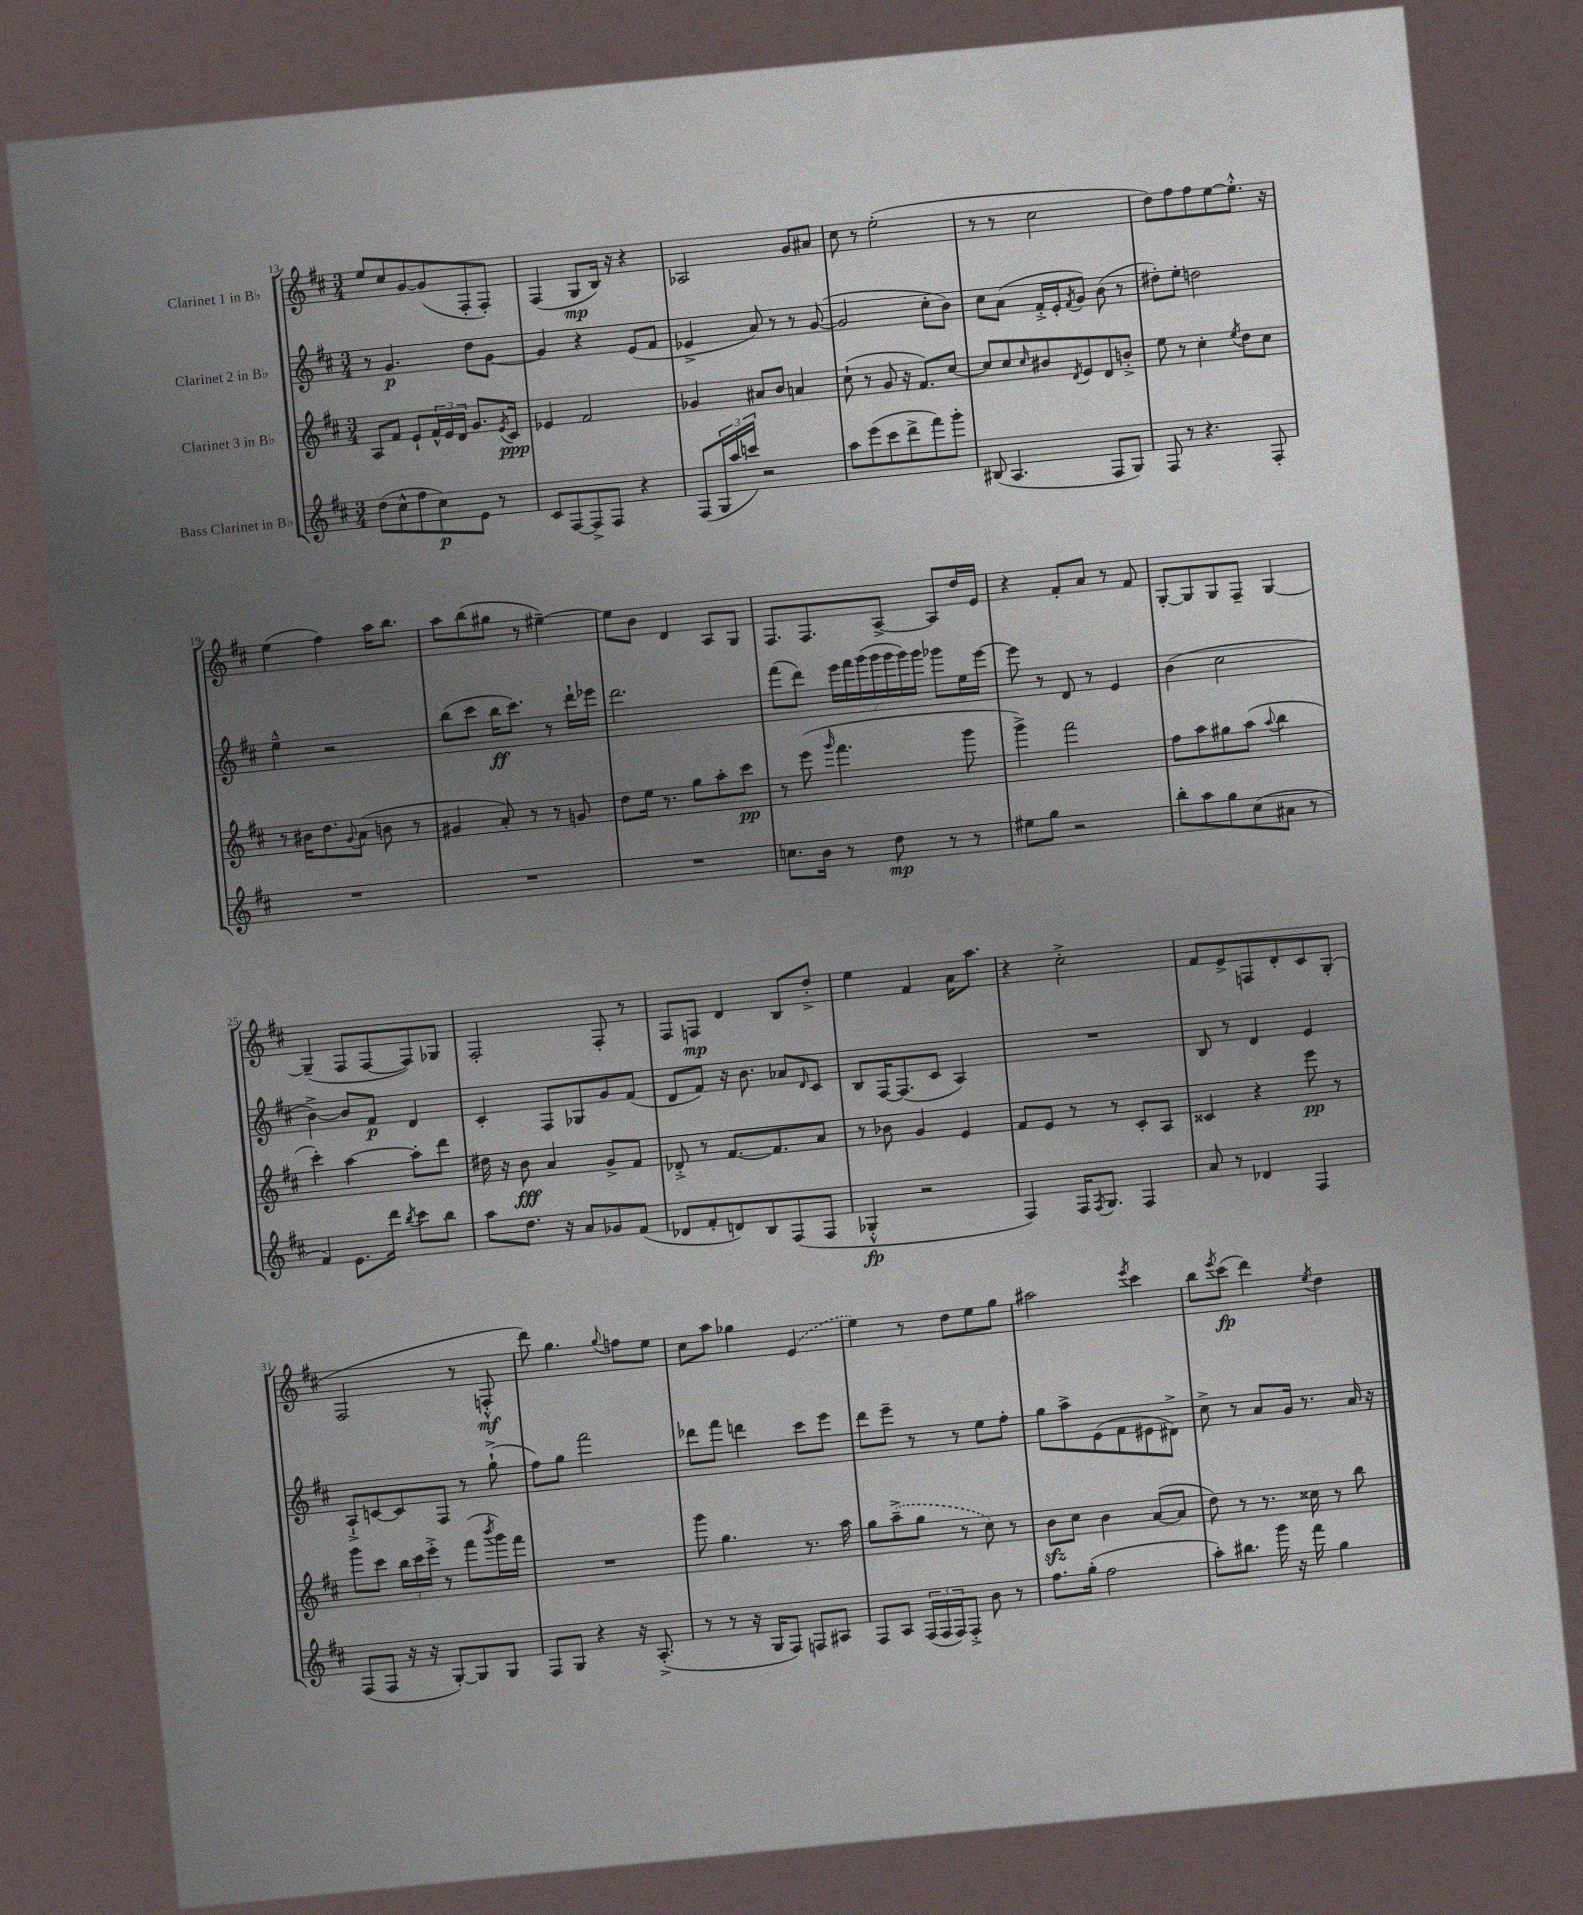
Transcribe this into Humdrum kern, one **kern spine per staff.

**kern	**dynam	**kern	**dynam	**kern	**dynam	**kern	**dynam
*part4	*part4	*part3	*part3	*part2	*part2	*part1	*part1
*staff4	*staff4	*staff3	*staff3	*staff2	*staff2	*staff1	*staff1
*I"Bass Clarinet in B♭	*	*I"Clarinet 3 in B♭	*	*I"Clarinet 2 in B♭	*	*I"Clarinet 1 in B♭	*
*clefG2	*	*clefG2	*	*clefG2	*	*clefG2	*
*k[f#c#]	*	*k[f#c#]	*	*k[f#c#]	*	*k[f#c#]	*
*M3/4	*	*M3/4	*	*M3/4	*	*M3/4	*
=13	=13	=13	=13	=13	=13	=13	=13
(8dd\L	.	8A/L	.	8r	.	8ee/L	.
8cc#^^\	.	8f#/J	.	4.g/	p	8cc#/	.
8ff#\	.	8e`/L	.	.	.	[8g/	.
8cc#\)	p	24f#^^/L	.	.	.	(8g/]	.
.	.	24e/	.	.	.	.	.
.	.	24d/JJ	.	.	.	.	.
8e\J	.	8.g/L	.	8dd\L	.	8F#'/	.
8r	.	.	.	[8g\J	.	8F#'/J)	.
.	.	8qe/	.	.	.	.	.
.	.	16c#/Jk	ppp	.	.	.	.
=14	=14	=14	=14	=14	=14	=14	=14
8c#/L	.	4e-X/	.	4g/]	.	(4F#/	.
[8F#/	.	.	.	.	.	.	.
8F#^/]	.	2f#/	.	4r	.	8G/L	mp
8F#/J	.	.	.	.	.	16B/Jk)	.
.	.	.	.	.	.	16r	.
4r	.	.	.	(8e/L	.	4r	.
.	.	.	.	8f#/J	.	.	.
=15	=15	=15	=15	=15	=15	=15	=15
(8F#/L	.	4g-X/	.	4e-X^/	.	2A-X/	.
24G/L	.	.	.	.	.	.	.
24aa/	.	.	.	.	.	.	.
24cccn/JJ)	.	.	.	.	.	.	.
2r	.	8a#X/L	.	8a/)	.	.	.
.	.	8b/J	.	8r	.	.	.
.	.	4an/	.	8r	.	8g/L	.
.	.	.	.	([8g/	.	8a#X/J	.
=16	=16	=16	=16	=16	=16	=16	=16
8aa\L	.	(8cc#`\	.	2g/]	.	8cc#\	.
(8eee\	.	8r	.	.	.	8r	.
8ccc#\	.	8g/	.	.	.	(2ee'\	.
8ddd^\	.	16r	.	.	.	.	.
.	.	8.f#/L)	.	.	.	.	.
8fff#\)	.	.	.	8cc#'\L	.	.	.
8ggg'\J	.	[8cc#/J	.	8b\J)	.	.	.
=17	=17	=17	=17	=17	=17	=17	=17
(8B#X/	.	8cc#/L]	.	8cc#\L	.	8r	.
4.A/	.	8cc#/	.	(8a\J	.	8r	.
.	.	16qqcc#/	.	.	.	.	.
.	.	8b#X/	.	16f#'^/LL	.	2cc#\	.
.	.	.	.	16e'/J	.	.	.
.	.	8qd/	.	8qf#/	.	.	.
.	.	8e/	.	8g/J)	.	.	.
8F#/L	.	8d/	.	(8b\	.	.	.
8G/J)	.	8bn'^/J	.	8r	.	.	.
=18	=18	=18	=18	=18	=18	=18	=18
8F#/	.	8ee\	.	8dd#X'\L)	.	8dd\L)	.
8r	.	8r	.	8ee'\J	.	8ff#\	.
4.r	.	4cc#'\	.	2ddn\	.	8ff#\	.
.	.	.	.	.	.	[8ee\	.
.	.	8qee/	.	.	.	.	.
.	.	8dd\L	.	.	.	8.ee'^^\J]	.
8F#'/	.	8cc#\J	.	.	.	.	.
.	.	.	.	.	.	16r	.
!!LO:LB:g=z
=19	=19	=19	=19	=19	=19	=19	=19
2.r	.	8r	.	4ee~^^\	.	(4ee\	.
.	.	16b#X\KL	.	.	.	.	.
.	.	8.dd\	.	.	.	.	.
.	.	.	.	2r	.	4ff#\)	.
.	.	8qqg/	.	.	.	.	.
.	.	(8a\J	.	.	.	.	.
.	.	8bn\	.	.	.	16aa\KL	.
.	.	.	.	.	.	8.bb\J	.
.	.	8r	.	.	.	.	.
=20	=20	=20	=20	=20	=20	=20	=20
2.r	.	4g#X/	.	(8bb\L	.	8aa\L	.
.	.	.	.	8ccc#\J	.	(8bb\	.
.	.	8a'/)	.	16bb\KL	ff	8gg#X\J	.
.	.	.	.	8.ccc#\J)	.	.	.
.	.	8r	.	.	.	8r	.
.	.	8r	.	8r	.	[4ee#X~\)	.
.	.	8gn/	.	16ddd`\LL	.	.	.
.	.	.	.	16eee-X\JJ	.	.	.
=21	=21	=21	=21	=21	=21	=21	=21
2.r	.	8dd\L	.	2.ddd\	.	8ee#\L]	.
.	.	16ee\Jk	.	.	.	8b\J	.
.	.	8.r	.	.	.	.	.
.	.	.	.	.	.	4d/	.
.	.	8gg\L	.	.	.	.	.
.	.	8aa'\	.	.	.	8A/L	.
.	.	8ccc#\J	pp	.	.	8G/J	.
=22	=22	=22	=22	=22	=22	=22	=22
8.ccn\L	.	8r	.	(8fff#\L	.	8.F#/L	.
.	.	(8eee\	.	8ddd\J)	.	.	.
16b\Jk	.	.	.	.	.	8.F#/	.
.	.	16qqggg/	.	.	.	.	.
8r	.	4.fff#\	.	28eee\LL	.	.	.
.	.	.	.	28fff#\	.	.	.
.	.	.	.	(28ggg\	.	.	.
.	.	.	.	28ggg\	.	.	.
8dd\	mp	.	.	.	.	[8A^/J	.
.	.	.	.	28ggg\	.	.	.
.	.	.	.	28ggg\)	.	.	.
.	.	.	.	28ggg\JJ	.	.	.
8r	.	.	.	8ggg-X\L	.	8A/L]	.
8r	.	8ggg\	.	16ee\L	.	16dd/L	.
.	.	.	.	[16eee\JJ	.	16e/JJ	.
=23	=23	=23	=23	=23	=23	=23	=23
8ee#X\L	.	4ggg^\)	.	8eee\]	.	4r	.
8gg\J	.	.	.	8r	.	.	.
2r	.	2fff#\	.	8d/	.	8f#'/L	.
.	.	.	.	8r	.	8a/J	.
.	.	.	.	4e/	.	8r	.
.	.	.	.	.	.	8f#/	.
=24	=24	=24	=24	=24	=24	=24	=24
8bb'\L	.	8ff#\L	.	(4b\	.	[8G'/L	.
8aa\	.	8aa\	.	.	.	8G/]	.
8gg\	.	8gg#X\	.	2cc#\	.	8G/	.
(8cc#\	.	(8aa\J	.	.	.	8F#~/J	.
.	.	8qqaa/	.	.	.	.	.
8a#X\J	.	4bb\	.	.	.	[4G/	.
8r	.	.	.	.	.	.	.
!!LO:LB:g=z
=25	=25	=25	=25	=25	=25	=25	=25
4f#/)	.	4ccc#'\)	.	[4b^\)	.	(4G~/]	.
8.e\L	.	[4aa\	.	8b/L]	.	8F#/L	.
.	.	.	.	8f#/J	p	[8F#/	.
16ddd\Jk	.	.	.	.	.	.	.
8qbb/	.	.	.	.	.	.	.
8ccc#\L	.	8aa'\L]	.	4d/	.	8F#/])	.
8bb\J	.	8ddd\J	.	.	.	8G-X/J	.
=26	=26	=26	=26	=26	=26	=26	=26
8aa\L	.	16dd#X\	.	4c#'/	.	2F#'/	.
.	.	16r	.	.	.	.	.
8.dd\J	.	8b\	fff	.	.	.	.
.	.	4a/	.	8F#/L	.	.	.
16r	.	.	.	.	.	.	.
8a/L	.	.	.	8G-X/	.	.	.
8g-X/	.	8g^/L	.	8g/	.	8F#'/	.
(8f#/J	.	8f#/J	.	(8f#/J	.	8r	.
=27	=27	=27	=27	=27	=27	=27	=27
8d-X/L	.	8d-X'^/	.	8d/L	.	8F#/L	.
8f#'/	.	8r	.	8f#/J)	.	8Fn/J	mp
8dn/)	.	[8.f#/L	.	16r	.	4d/	.
.	.	.	.	8.b\	.	.	.
8B/	.	.	.	.	.	.	.
.	.	8.f#/]	.	.	.	.	.
(8F#/	.	.	.	8a-X/L	.	8B/L	.
.	.	.	.	16qqd/	.	.	.
8F#/J	.	8a/J	.	8c#/J	.	8dd'^/J	.
=28	=28	=28	=28	=28	=28	=28	=28
4G-X'^^/	fp	8r	.	8B/L	.	4ee\	.
.	.	8b-X\	.	[16F#/K	.	.	.
.	.	.	.	(8.F#/]	.	.	.
2r	.	4g/	.	.	.	4f#/	.
.	.	.	.	8c#/J	.	.	.
.	.	4e/	.	4A/)	.	16a\KL	.
.	.	.	.	.	.	8.aa\J	.
=29	=29	=29	=29	=29	=29	=29	=29
4F#/)	.	8f#/L	.	2.r	.	4r	.
.	.	8e/J	.	.	.	.	.
16F#/KL	.	8r	.	.	.	2cc#'^\	.
8qF#/	.	.	.	.	.	.	.
8.G/J	.	.	.	.	.	.	.
.	.	8r	.	.	.	.	.
4F#/	.	8c#'/L	.	.	.	.	.
.	.	8A/J	.	.	.	.	.
=30	=30	=30	=30	=30	=30	=30	=30
8a/	.	4c##X/	.	8B/	.	8f#/L	.
8r	.	.	.	8r	.	8e^/	.
4d-X/	.	4r	.	4d/	.	8Fn/	.
.	.	.	.	.	.	8d'/	.
4F#/	.	8eee\	pp	4e/	.	8c#/	.
.	.	8r	.	.	.	(8G'/J	.
!!LO:LB:g=z
=31	=31	=31	=31	=31	=31	=31	=31
(8F#/L	.	8ggg\L	.	8A`^/L	.	2F#/	.
8F#/J	.	8ccc#\J	.	[8cn/	.	.	.
16r	.	24bb\LL	.	8c/]	.	.	.
.	.	24ccc#\	.	.	.	.	.
16r	.	.	.	.	.	.	.
.	.	24eee'^\JJ	.	.	.	.	.
[8G'/L)	.	8r	.	8F#/J	.	.	.
8G/]	.	(8fff#\L	.	8r	.	8r	.
.	.	8qbbb/	.	.	.	.	.
8G/J	.	16ggg\L)	.	(8gg`^\	.	8Fn'^^/	mf
.	.	16fff#\JJ	.	.	.	.	.
=32	=32	=32	=32	=32	=32	=32	=32
8F#/L	.	2.r	.	8ff#\L)	.	8ddd\)	.
8G/J	.	.	.	8gg\J	.	4.gg\	.
4r	.	.	.	2fff#\	.	.	.
.	.	.	.	.	.	8qqgg/	.
16r	.	.	.	.	.	8ffn\L	.
(8.A'^/	.	.	.	.	.	.	.
.	.	.	.	.	.	8ee\J	.
=33	=33	=33	=33	=33	=33	=33	=33
8r	.	8ggg\	.	8ddd-X\L	.	8cc#\L	.
8r	.	4.gg\	.	8fff#\J	.	8aa\J	.
16r	.	.	.	4dddn\	.	4gg-X\	.
16G/KL	.	.	.	.	.	.	.
8F#/J)	.	.	.	.	.	.	.
8Fn/L	.	8.r	.	8ccc#\L	.	(4e/	.
8A#X/J	.	.	.	8eee\J	.	.	.
.	.	16aa\	.	.	.	.	.
=34	=34	=34	=34	=34	=34	=34	=34
8F#/L	.	8gg\L	.	8ddd\L	.	4ee\)	.
8A/J	.	(8aa~^\	.	8eee~\J	.	.	.
(24F#/LL	.	8gg\J	.	8r	.	8r	.
24F#/	.	.	.	.	.	.	.
24F#/J)	.	.	.	.	.	.	.
8F#'^/J	.	8r	.	8r	.	8dd\L	.
8b\	.	8cc#\)	.	8ee\L	.	8ee\	.
8r	.	8r	.	8ff#'\J	.	8gg\J	.
=35	=35	=35	=35	=35	=35	=35	=35
8.ff#\L	.	8bzz\L	.	8gg\L	.	2aa#X\	.
.	.	8cc#\J	.	8aa^\	.	.	.
(16gg'\Jk	.	.	.	.	.	.	.
2ff#\	.	4b\	.	(8e\	.	.	.
.	.	.	.	8f#\	.	.	.
.	.	.	.	.	.	8qeee/	.
.	.	([8a/L	.	8e#X\	.	4ccc#\	.
.	.	8a/J]	.	8d#X^\J)	.	.	.
=36	=36	=36	=36	=36	=36	=36	=36
8aa'\L)	.	8dd\)	.	8cc#^\	.	8bb\L	.
.	.	.	.	.	.	8qeee/	.
8.bb#X\J	.	8r	.	8r	.	(8ccc#\J	fp
.	.	8.r	.	8a/L	.	4ddd\)	.
16ggg\	.	.	.	.	.	.	.
16r	.	.	.	16g/Jk	.	.	.
16fff#\	.	16cc##X\	.	8.r	.	.	.
.	.	.	.	.	.	8qee/	.
4gg\	.	8r	.	.	.	4dd\	.
.	.	8bb\	.	16a/	.	.	.
.	.	.	.	16r	.	.	.
==	==	==	==	==	==	==	==
*-	*-	*-	*-	*-	*-	*-	*-
